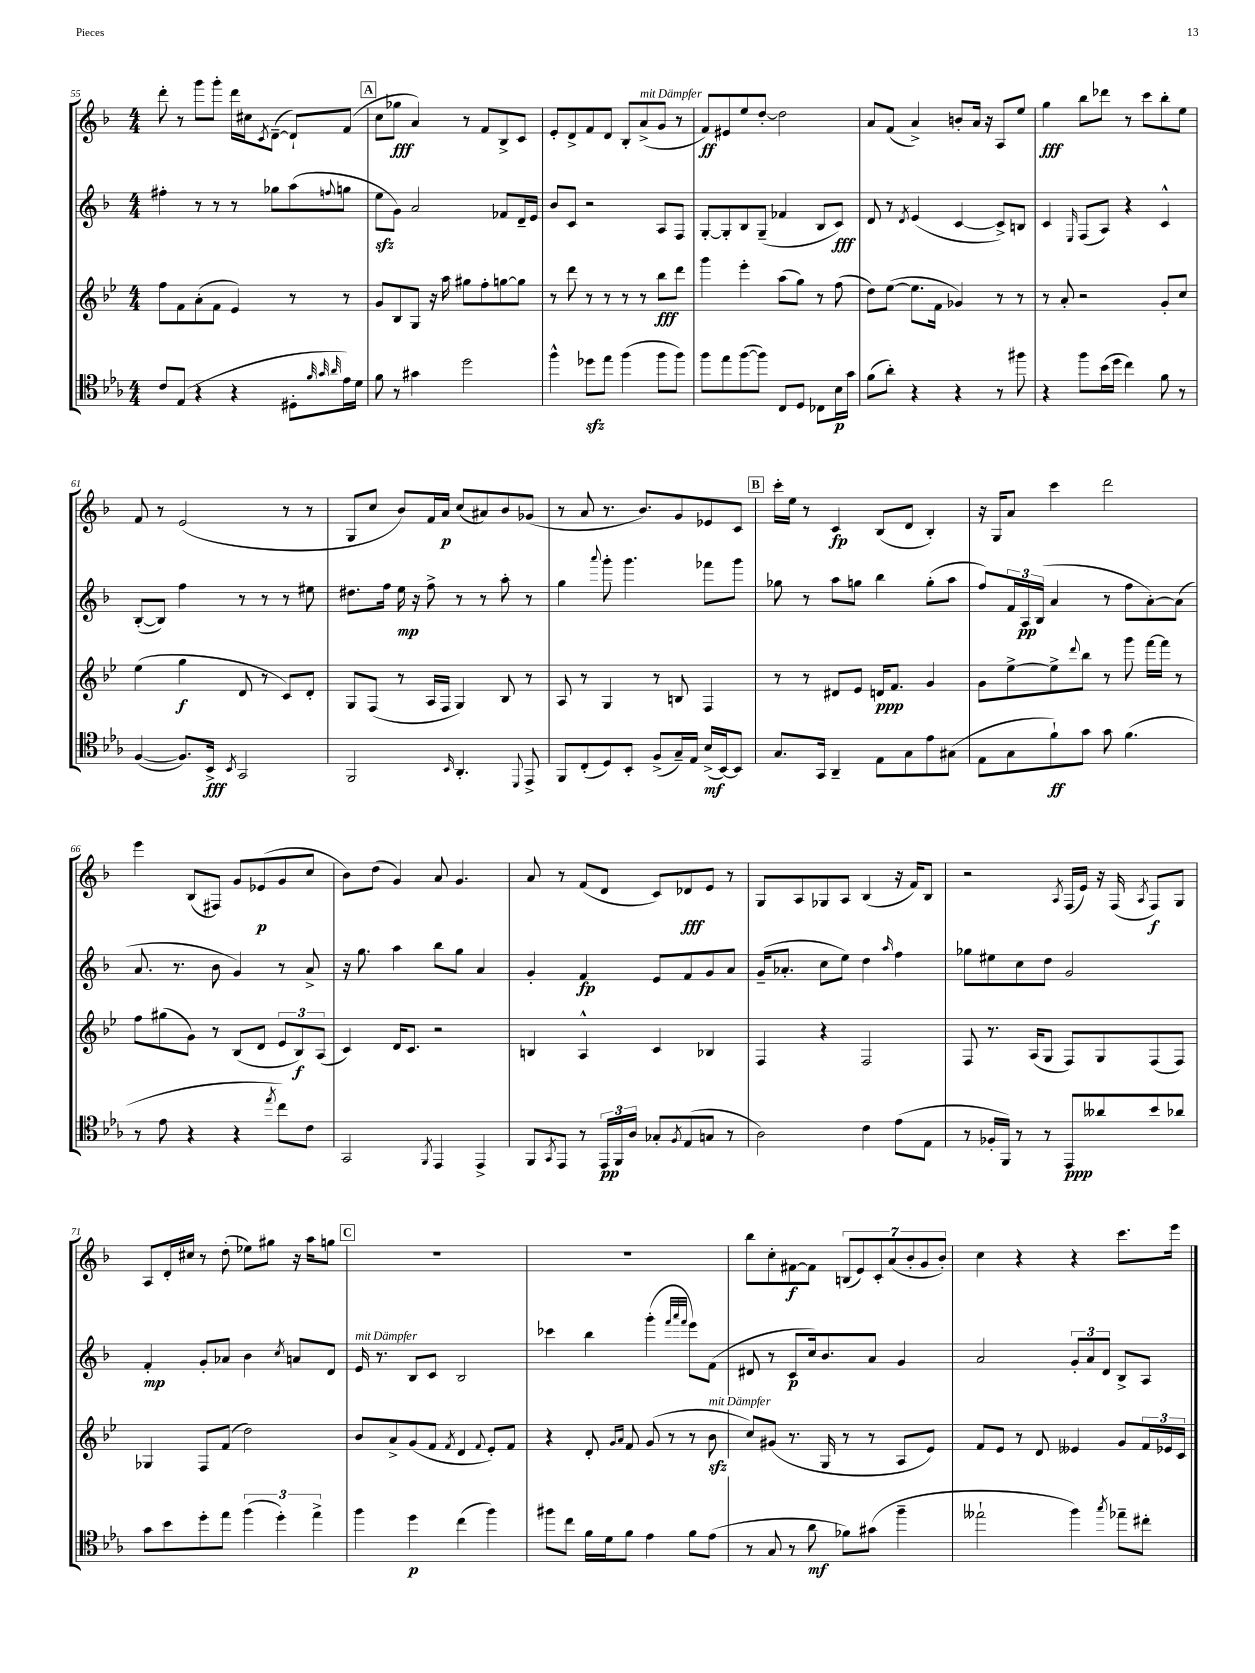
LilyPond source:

<<
\new StaffGroup <<
\new Staff = "s0" {
    \clef treble \key f \major \numericTimeSignature \time 4/4
    d'''8-. r8 g'''8 g'''8-. d'''16 cis''16 \acciaccatura { c'8 } d'8~--( d'8-!) f'8( |
    \mark \markup { \box "A" } c''8 ges''8\fff a'4) r8 f'8 bes8-> c'8 |
    e'8-. d'8-> f'8 d'8 bes8-. a'8->^\markup { \italic "mit Dämpfer" }( g'8 r8 |
    f'8\ff) eis'8 e''8 d''8~-. d''2 |
    a'8 f'8( a'4->) b'8-. a'16 r16 a8 e''8 |
    g''4\fff bes''8 des'''8 r8 c'''8 bes''8-. e''8 |
    f'8 r8 e'2( r8 r8 |
    g8 c''8 bes'8) f'16 a'16\p c''8( ais'8) bes'8 ges'8( |
    r8 a'8 r8. bes'8.) g'8 ees'8 c'8 |
    \mark \markup { \box "B" } c'''16-. e''16 r8 c'4\fp bes8( d'8 bes4-.) |
    r16 g16 a'8 c'''4 d'''2 |
    e'''4 bes8( fis8) g'8 ees'8\p( g'8 c''8 |
    bes'8) d''8( g'4) a'8 g'4. |
    a'8 r8 f'8( d'8 c'8) des'8\fff e'8 r8 |
    g8 a8 ges8 a8 bes4( r16 f'16) bes8 |
    r2 \acciaccatura { a8 } f16( e'16) r16 f16( \acciaccatura { a8 } f8\f) g8 |
    a8 d'16-. cis''16 r8 d''8-.( ees''8) gis''8 r16 a''16 g''8 |
    \mark \markup { \box "C" } R1 |
    R1 |
    bes''8 c''8-. fis'8~\f fis'8 \tuplet 7/4 { b8( e'8) c'8-. a'8( bes'8-. g'8 bes'8-.) } |
    c''4 r4 r4 c'''8. e'''16 \bar "|." |
}
\new Staff = "s1" {
    \clef treble \key f \major \numericTimeSignature \time 4/4
    fis''4-. r8 r8 r8 ges''8 a''8( \appoggiatura { f''8 } g''8 |
    \mark \markup { \box "A" } e''8\sfz g'8) a'2 fes'8 d'16-- e'16 |
    bes'8 c'8 r2 a8 f8 |
    g8~-. g8-. bes8 g8--( fes'4 bes8 c'8\fff) |
    d'8 r8 \acciaccatura { d'8 } e'4( c'4~ c'8->) b8 |
    c'4 \grace { e16 } f8( a8) r4 c'4-^ |
    bes8~-.( bes8) f''4 r8 r8 r8 eis''8 |
    dis''8. f''16 e''16\mp r16 f''8-> r8 r8 a''8-. r8 |
    g''4 \appoggiatura { a'''8 } g'''8-. g'''4. fes'''8 g'''8 |
    \mark \markup { \box "B" } ges''8 r8 a''8 g''8 bes''4 g''8-.( a''8 |
    f''8) \tuplet 3/2 { f'16 a16\pp bes16( } a'4 r8 f''8 a'8~-.) a'8( |
    a'8. r8. bes'8 g'4) r8 a'8-> |
    r16 g''8. a''4 bes''8 g''8 a'4 |
    g'4-. f'4\fp e'8 f'8 g'8 a'8 |
    g'16--( aes'8.-. c''8 e''8) d''4 \grace { a''16 } f''4 |
    ges''8 eis''8 c''8 d''8 g'2 |
    f'4-.\mp g'8-. aes'8 bes'4 \acciaccatura { c''8 } a'8 d'8 |
    \mark \markup { \box "C" } e'16^\markup { \italic "mit Dämpfer" } r8. bes8 c'8 bes2 |
    ces'''4 bes''4 g'''4-.( \grace { f'''32 a'''32 f'''32 } e'''8) f'8( |
    dis'8 r8 c'8\p c''16) bes'8. a'8 g'4 |
    a'2 \tuplet 3/2 { g'8-. a'8 d'8 } bes8-> a8 \bar "|." |
}
\new Staff = "s2" {
    \clef treble \key bes \major \numericTimeSignature \time 4/4
    f''8 f'8 a'8-.( f'8 ees'4) r8 r8 |
    \mark \markup { \box "A" } g'8 bes8 g8 r16 a''16 gis''8 f''8-. g''8~ g''8 |
    r8 d'''8 r8 r8 r8 r8 bes''8\fff d'''8 |
    g'''4 ees'''4-. a''8( g''8) r8 f''8( |
    d''8) ees''8~( ees''8. f'16 ges'4) r8 r8 |
    r8 a'8-. r2 g'8-. c''8 |
    ees''4( g''4\f d'8 r8 c'8) d'8-. |
    g8 f8( r8 a16 f16 g4) bes8 r8 |
    a8 r8 g4 r8 b8 f4 |
    \mark \markup { \box "B" } r8 r8 dis'8 ees'8 d'16\ppp f'8. g'4 |
    g'8 ees''8~-> ees''8-> \appoggiatura { d'''8 } bes''8 r8 g'''8 f'''16~ f'''16 r8 |
    f''8 gis''8( g'8) r8 bes8( d'8 \tuplet 3/2 { ees'8 bes8\f) a8( } |
    c'4) d'16 c'8. r2 |
    b4 a4-^ c'4 bes4 |
    f4 r4 f2 |
    f8 r8. a16( g8 f8) g8 f8( f8) |
    ges4 f8 f'8( d''2) |
    \mark \markup { \box "C" } bes'8 a'8-> g'8( f'8 \acciaccatura { f'8 } d'4 \appoggiatura { f'8 } ees'8-.) f'8 |
    r4 d'8-. \grace { g'16 a'16 } f'8 g'8( r8 r8 bes'8\sfz^\markup { \italic "mit Dämpfer" } |
    c''8) gis'8( r8. g16 r8 r8 a8 ees'8) |
    f'8 ees'8 r8 d'8 eeses'4 g'8 \tuplet 3/2 { f'16 ees'16 c'16 } \bar "|." |
}
\new Staff = "s3" {
    \clef tenor \key ees \major \numericTimeSignature \time 4/4
    c'8 ees8( r4 r4 dis8-. \grace { f'32 g'32 aes'32 } ees'16) d'16 |
    \mark \markup { \box "A" } f'8 r8 gis'4 d''2 |
    f''4-^ des''8\sfz ees''8 f''4( f''8 f''8) |
    f''8 ees''8 f''8~( f''8) c8 d8 ces8 bes16\p g'16 |
    f'8( aes'8-.) r4 r4 r8 fis''8 |
    r4 f''8 bes'16( d''16 c''4) f'8 r8 |
    f4~( f8.) bes,16->\fff \acciaccatura { bes,8 } g,2 |
    f,2 \grace { bes,16 } aes,4.-. \appoggiatura { d,8 } ees,8-> |
    f,8 c8-.( d8) bes,8-. f8->( g16--) ees16 bes16->\mf( bes,16~) bes,8 |
    \mark \markup { \box "B" } g8. g,16 aes,4-- ees8 g8 ees'8 gis8( |
    ees8 g8 f'8-!\ff) g'8 g'8 f'4.( |
    r8 ees'8 r4 r4 \acciaccatura { ees''8 } c''8) c'8 |
    g,2 \acciaccatura { f,8 } ees,4 ees,4-> |
    f,8 \acciaccatura { g,8 } ees,8 r8 \tuplet 3/2 { ees,16\pp f,16 aes16 } ges8-. \acciaccatura { f8 } ees8( g8 r8 |
    aes2) c'4 ees'8( ees8 |
    r8 fes16-. f,16) r8 r8 ees,8\ppp aeses'8 bes'8 aes'8 |
    g'8 bes'8 d''8-. ees''8 \tuplet 3/2 { f''4( d''4-.) ees''4-> } |
    \mark \markup { \box "C" } f''4 d''4\p c''4( f''4) |
    fis''8 c''8 f'16 d'16 f'8 ees'4 f'8 ees'8( |
    r8 g8 r8 aes'8\mf fes'8) gis'8( f''4-- |
    eeses''2-! f''4) \acciaccatura { g''8 } ees''8-- cis''8-. \bar "|." |
}
>>
>>
\layout { \context { \Score currentBarNumber = #55 } }
